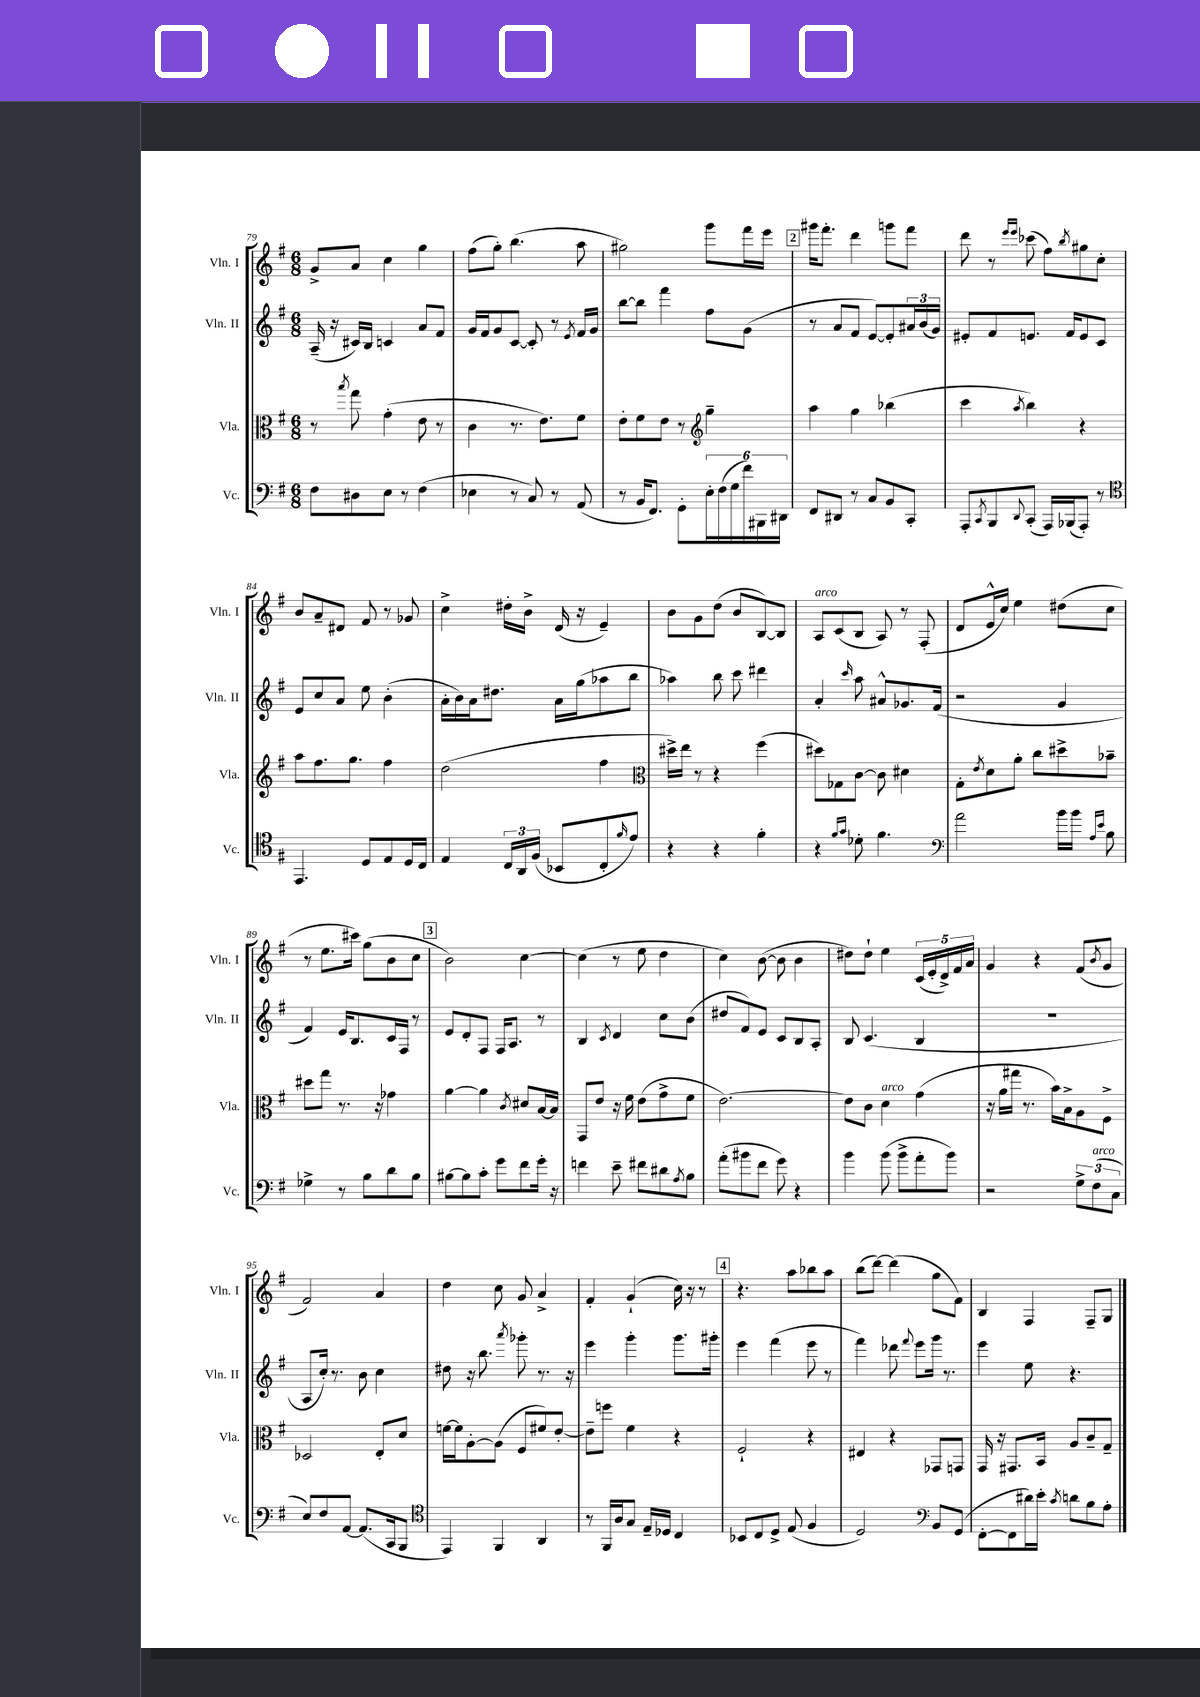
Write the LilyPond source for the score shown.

<<
\new StaffGroup <<
\new Staff = "s0" \with { instrumentName = "Vln. I" shortInstrumentName = "Vln. I" } {
    \clef treble \key g \major \numericTimeSignature \time 6/8
    g'8-> a'8 c''4 g''4 |
    fis''8( g''8-.) b''4.( a''8 |
    gis''2) g'''8 fis'''16 e'''16 |
    \mark \markup { \box "2" } gis'''16 fis'''8.-. d'''4 g'''8 fis'''8 |
    d'''8 r8 \grace { e'''16 e'''16 } ces'''8( fis''8) \acciaccatura { b''8 } gis''8 c''8-. |
    b'8 a'8-- dis'8 fis'8 r8 ges'8 |
    c''4-> dis''16-. b'16-> d'16( r16 e'4--) |
    b'8 g'8 d''8( b'8 b8~) b8 |
    a8^\markup { \italic "arco" } c'8( b8 a8) r8 fis8-.( |
    d'8 e'16-^ c''16) e''4 dis''8( c''8 |
    r8 e''8. cis'''16) g''8( b'8 c''8 |
    \mark \markup { \box "3" } b'2) c''4~ |
    c''4( r8 e''8 d''4 |
    c''4) b'8~( b'8 b'4 |
    dis''8) dis''8-! e''4 \tuplet 5/4 { c'16( e'16-. d'16->) fis'16 a'16 } |
    g'4 r4 fis'8( \acciaccatura { b'8 } g'8 |
    fis'2) a'4 |
    d''4 c''8 g'8 a'4-> |
    fis'4-. g'4-!( c''16) r16 r8 |
    \mark \markup { \box "4" } r4. a''8 bes''8 a''8 |
    b''8( d'''8~) d'''4( g''8 fis'8) |
    b4 fis4 fis8-- g8 \bar "|." |
}
\new Staff = "s1" \with { instrumentName = "Vln. II" shortInstrumentName = "Vln. II" } {
    \clef treble \key g \major \numericTimeSignature \time 6/8
    a16--( r16 cis'16) b16 c'4 a'8 fis'8 |
    g'16 fis'16 g'8 c'8~ c'8-. r8 \acciaccatura { e'8 } fis'16 g'16 |
    b''8~ b''8 fis'''4 fis''8 g'8( |
    \mark \markup { \box "2" } r8 a'8 fis'8 e'8~) e'8-. \tuplet 3/2 { ais'16 b'16( g'16) } |
    eis'8-. fis'8 e'8. fis'16 e'8 c'8 |
    e'8 c''8 a'8 e''8 b'4-.( |
    a'16-. b'16) a'16 dis''8. a'16 g''16( aes''8 b''8 |
    aes''4) b''8 c'''8 dis'''4 |
    a'4-. \grace { c'''16 } a''8 ais'8-^ ges'8. fis'16( |
    r2 g'4 |
    fis'4) e'16 b8. c'16 fis16 r8 |
    \mark \markup { \box "3" } e'8 d'8-. fis8 fis16 a8. r8 |
    b4 \acciaccatura { c'8 } d'4 c''8 b'8( |
    dis''8 fis'8) e'8 c'8 b8 a8-. |
    b8 c'4.( b4 |
    R2. |
    a8 c''16-.) r8. b'8 c''4 |
    dis''8 r16 b''8. \acciaccatura { a'''8 } ges'''8-. r8. r16 |
    e'''4 g'''4-. g'''8. gis'''16-. |
    \mark \markup { \box "4" } e'''4 fis'''4( e'''8 r8 |
    fis'''4) des'''8 \appoggiatura { fis'''8 } e'''8 g'''16 r8. |
    e'''4 e''8 r4. \bar "|." |
}
\new Staff = "s2" \with { instrumentName = "Vla." shortInstrumentName = "Vla." } {
    \clef alto \key g \major \numericTimeSignature \time 6/8
    r8 \acciaccatura { b''8 } g''8 g'4-.( e'8 r8 |
    c'4 r8. e'8.) fis'8 |
    e'8-. fis'8 e'8 r8 \clef treble g''4-- |
    \mark \markup { \box "2" } a''4 g''4 bes''4( |
    c'''4 \acciaccatura { a''8 } b''4) r4 |
    a''8 fis''8. g''8. fis''4 |
    d''2( fis''4 |
    \clef alto dis''16->) e''16 r8 r4 fis''4( |
    dis''8) ges8 c'8~ c'8 dis'4 |
    g8-. \acciaccatura { e'8 } d'8 a'8-. c''8 dis''8-> bes'8-- |
    dis''8 g''8 r8. r16 ges'4 |
    \mark \markup { \box "3" } a'4~ a'4 \acciaccatura { c'8 } dis'8 b16~ b16 |
    g,8 e'8 r16 fis'16 e'8( g'8-> fis'8 |
    e'2.~) |
    e'8 c'8 d'4^\markup { \italic "arco" } g'4( |
    r16 a'16 gis''16 r8. b'16) b16-> a8 fis8-> |
    des2 e8-. d'8 |
    f'16~ f'16 a8~-. a8( fis8 fis'8) e'8~-. |
    e'8-- f''8 fis'4 r4 |
    \mark \markup { \box "4" } fis2-! r4 |
    eis4 r4 ges,8 g,8 |
    g,16 r16 gis,8. b,16 a8 c'8-- g8-- \bar "|." |
}
\new Staff = "s3" \with { instrumentName = "Vc." shortInstrumentName = "Vc." } {
    \clef bass \key g \major \numericTimeSignature \time 6/8
    fis8 dis8 e8 r8 fis4( |
    ees4 r8 c8) r8 a,8( |
    r8 b,16 fis,8.) g,8-. \tuplet 6/4 { e16-. fis16( g16 fis'16) bis,,16 dis,16 } |
    \mark \markup { \box "2" } fis,8 dis,8 r8 c8 b,8 c,8-. |
    a,,8-. \acciaccatura { c,8 } b,,8 \appoggiatura { d,8 } c,8-.( a,,16) bes,,16( a,,8-.) r8 |
    \clef tenor e,4. d8 e8 d16 c16 |
    e4 \tuplet 3/2 { c16 a,16 fis16( } bes,8 c8-. \grace { fis'16 } e'8) |
    r4 r4 fis'4-. |
    r4 \grace { fis'16 g'16 } des'8-. fis'4. |
    \clef bass a'2 b'16 b'16 \grace { a16 e'16 } b8 |
    ges4-> r8 b8 d'8 b8 |
    \mark \markup { \box "3" } bis8~ bis8 c'8-. g'8 fis'8 g'16-. r16 |
    f'4 e'8-- fis'8 dis'8 \acciaccatura { a8 } b8 |
    a'8-.( bis'8 fis'8 g'8) r4 |
    b'4 b'8( b'8-> a'8-. b'8) |
    r2 \tuplet 3/2 { g8-> fis8^\markup { \italic "arco" }( c8 } |
    e8) fis8 a,8~ a,8.( c,16 b,,8 |
    \clef tenor e,4) fis,4 a,4 |
    r8 fis,16 a16 g8 e16-- des16 c4 |
    \mark \markup { \box "4" } bes,8 c8 d8-> e8( fis4 |
    d2) \clef bass b,8 g,8( |
    fis,8~-. fis,8 dis'16) e'16-. \acciaccatura { c'8 } d'8 b8 a8-. \bar "|." |
}
>>
>>
\layout { \context { \Score currentBarNumber = #79 } }
